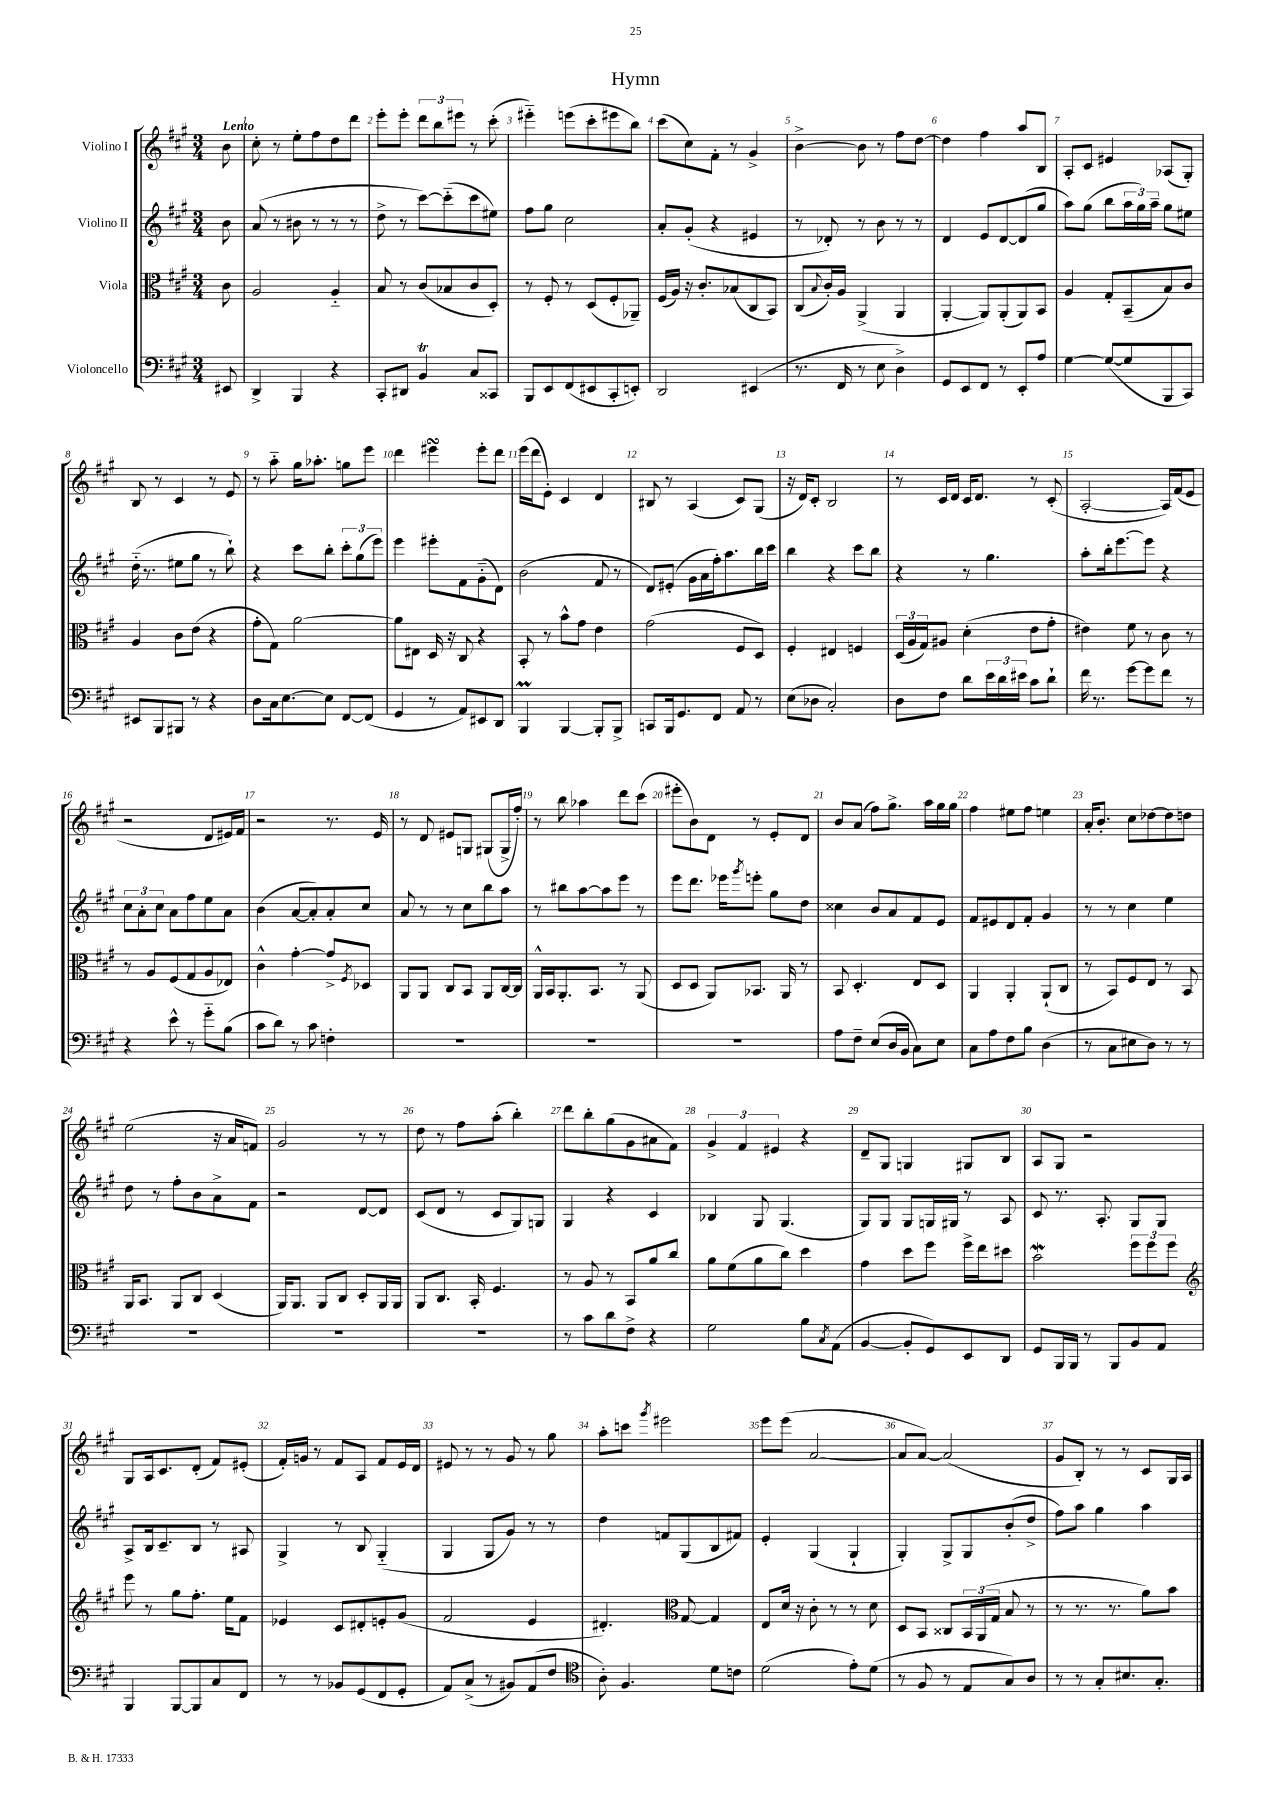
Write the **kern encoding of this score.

**kern	**kern	**kern	**kern
*part4	*part3	*part2	*part1
*staff4	*staff3	*staff2	*staff1
*I"Violoncello	*I"Viola	*I"Violino II	*I"Violino I
*clefF4	*clefC3	*clefG2	*clefG2
*k[f#c#g#]	*k[f#c#g#]	*k[f#c#g#]	*k[f#c#g#]
*M3/4	*M3/4	*M3/4	*M3/4
=	=	=	=
!	!	!	!LO:TX:a:B:t=Lento
8EE#X/	8c#\	8b\	8b\
=1	=1	=1	=1
4DD^/	2A/	(8a/	8cc#'\
.	.	8r	8r
4BBB/	.	8b#X\	8ee'\L
.	.	8r	8ff#\
4r	4A/	8r	8dd\
.	.	8r	8ddd\J
=2	=2	=2	=2
8CC#'/L	8B/	8dd^\	8eee'\L
8DD#X/J	8r	8r	8eee'\J
4BBT/	(8c#/L	[8ccc#\L)	12ddd\L
.	.	.	12bb\
.	8B-X/	(8ccc#\]	.
.	.	.	12eee#X\J
8C#/L	8c#/	8ccc#\	8r
8CC##X/J	8D'/J)	8ee#X\J)	(8ccc#'\
=3	=3	=3	=3
8BBB/L	8r	8ff#\L	4eee#X\)
8EE/	8F#'/	8gg#\J	.
(8FF#/	8r	2cc#\	(8eeen\L
8EE#X/	(8D/L	.	8ccc#'\
8CC#'/	8F#'/	.	8eee#X\
8EEn'/J)	8AA-X~/J)	.	8bb\J)
=4	=4	=4	=4
2DD/	(16F#/LL	8a'/L	(8ccc#\L
.	16A/JJ)	.	.
.	16r	(8g#'/J	8cc#\)
.	8.c#'/L	.	.
.	.	4r	8f#'\J
.	(8B-X/	.	8r
(4EE#X/	8C#/	4e#X/	4g#^/
.	8BB/J)	.	.
=5	=5	=5	=5
8.r	(8C#/L	8r	[4b^\
.	8qqB/	.	.
.	16c#'/L)	8d-X'/)	.
16FF#/	16A/JJ	.	.
8r	(4AA^/	8r	8b\]
8E\	.	8b\	8r
4D^\)	4AA/	8r	8ff#\L
.	.	8r	[8dd\J
=6	=6	=6	=6
8GG#/L	[4AA'/	4d/	4dd\]
8EE/	.	.	.
8FF#/J	8AA/L])	8e/L	4ff#\
8r	(8AA'/	[8d/	.
8EE'/L	8AA/)	(8d/]	8aa/L
8A/J	8BB/J	8gg#/J	8B/J
=7	=7	=7	=7
[4G#\	4A/	8aa\L)	8A'/L
.	.	(8gg#\J	8c#/J
(8G#/L_	8G#'/L	8bb\L	4e#X/
8G#/]	(8BB~/	24aa\L	.
.	.	24gg#\)	.
.	.	24aa~\JJ	.
8BBB/	8B/)	8gg#\L	(8A-X/L
8CC#/J)	8c#/J	8ee#X\J	8G#'/J)
!!LO:LB:g=z
=8	=8	=8	=8
8EE#X/L	4A/	(16dd\	8B/
.	.	8.r	.
8BBB/	.	.	8r
8BBB#X/J	8c#\L	8ee#X\L	4c#/
8r	(8e\J	8gg#\J	.
4r	4r	8r	8r
.	.	8bb`\)	8e/
=9	=9	=9	=9
8D\L	8g#'\L	4r	8r
16C#\k	8G#\J)	.	8aa\
[8.E\	.	.	.
.	[2a\	8ccc#\L	16gg#\KL
.	.	.	8.aa-X'\J
8E\J]	.	8bb'\J	.
[8FF#/L	.	12ccc#'\L	8ggn\L
.	.	(12gg#\	.
(8FF#/J]	.	.	8eee\J
.	.	12eee\J)	.
=10	=10	=10	=10
4GG#/	8a\L]	4eee\	4ddd\
.	8E#X\J	.	.
8r	16D/	8eee#X'\L	4eee#XsSsS\
.	16r	.	.
8AA/L)	8C#/	8f#\	.
8EE#X/	4r	(8g#\	8eee#'\L
8DD/J	.	8d\J)	8ddd\J
=11	=11	=11	=11
4BBBM/	8BB'/	(2b\	(16eee\LL
.	.	.	16ddd\J
.	8r	.	8e'\J)
[4BBB/	8b^^\L	.	4c#/
.	8g#\J	.	.
8BBB'/L]	4e\	8f#/	4d/
8BBB^/J	.	8r	.
=12	=12	=12	=12
8CCn/L	(2g#\	8d/L)	8B#X/
16BBB/k	.	(8e#X'/J	8r
8.GG#/	.	.	.
.	.	16g#\LL	(4A/
.	.	16a\	.
8FF#/J	.	16ff#'\J)	.
.	.	8.aa\	.
8AA/	8F#/L	.	8c#/L)
8r	8D/J)	16bb\L	(8G#/J
.	.	16ccc#\JJ	.
=13	=13	=13	=13
(8E\L	4F#'/	4bb\	16r
.	.	.	16d/KL)
8D-X\J	.	.	8c#'/J
2C#'/)	4E#X/	4r	2B/
.	4Fn/	8ccc#\L	.
.	.	8bb\J	.
=14	=14	=14	=14
8D\L	(24D/LL	4r	8r
.	24A/	.	.
.	24G#/J)	.	.
8F#\J	8A#X/J	.	16c#/LL
.	.	.	16d/JJ
8d\L	(4d'\	8r	16c#/KL
.	.	.	8.d/J
24e\L	.	4.gg#\	.
24d\	.	.	.
24e#X\JJ	.	.	.
8c#\L	8e\L	.	8r
8d`\J	8g#'\J	.	(8c#'/
=15	=15	=15	=15
16f#\	4e#X\)	8aa'\L	[2A'/
8.r	.	.	.
.	.	16bb'\k	.
.	.	[8.eee\	.
[8g#\L	8f#\	.	.
8g#\]	8r	8eee\J]	.
8f#\J	8c#\	4r	16A/LL])
.	.	.	(16f#/J
8r	8r	.	8e/J
!!LO:LB:g=z
=16	=16	=16	=16
4r	8r	12cc#\L	2r
.	.	12a'\	.
.	8A/L	.	.
.	.	12cc#\J	.
8e^^\	(8F#/	8a\L	.
8r	8G#/	8ff#\	.
8g#\L	8A/	8ee\	8d/L
(8B\J	8E-X/J)	8a\J	16e#X/L)
.	.	.	16f#/JJ
=17	=17	=17	=17
8c#\L	4c#^^\	(4b\	2r
8d\J)	.	.	.
8r	[4g#'\	[8a/L	.
8c#\	.	8a'/])	.
4Fn'\	8g#^/L]	8a'/	8.r
.	8qF#/	.	.
.	8D-X/J	8cc#/J	.
.	.	.	16e/
=18	=18	=18	=18
2.r	8AA/L	8a/	8r
.	8AA/J	8r	8d/
.	8C#/L	8r	8e#X/L
.	8BB/J	8cc#\L	8Gn/J
.	8AA/L	8bb\	(8G#X/L
.	[16C#/L	8aa\J	16G#^/L
.	16C#/JJ]	.	16ff#'/JJ)
=19	=19	=19	=19
2.r	16AA^^/LL	8r	8r
.	16BB/J	.	.
.	8.AA'/	8bb#X\L	8bb\
.	.	[8aa\	4aa-X\
.	8.BB/J	.	.
.	.	8aa\]	.
.	8r	8eee\J	8ddd\L
.	(8AA/	8r	(8ccc#\J
=20	=20	=20	=20
2.r	8D/L	8eee\L	8eee#X'\L
.	8D/J	8.ddd\J	8b\)
.	8AA/L)	.	8d\J
.	.	16eee-X\KL	.
.	.	8qggg#/	.
.	8.BB-X/J	8eeen'\J	8r
.	.	8gg#\L	8e'/L
.	16AA/	.	.
.	8r	8dd\J	8d/J
=21	=21	=21	=21
8A\L	8BB/	4cc##X\	8b/L
8F#~\J	4.D'/	.	(8a/J
(8E/L	.	8b/L	8ff#\L)
16D/L	.	8a/	8.gg#^\J
16BB/JJ	.	.	.
8C#\L)	8E/L	8f#/	.
.	.	.	16aa\LL
8E\J	8D/J	8e/J	16gg#\
.	.	.	16gg#\JJ
=22	=22	=22	=22
8C#\L	4AA/	8f#/L	4ff#\
8A\	.	8e#X/	.
8F#\	4AA'/	8d/	8ee#X\L
8B\J	.	8f#'/J	8ff#\J
(4D\	(8AA`/L	4g#/	4een\
.	8C#/J	.	.
=23	=23	=23	=23
8r	8r	8r	16a'/KL
.	.	.	8.b'/J
8C#\L	8BB/L)	8r	.
8E#X\	8F#/	4cc#\	8cc#\L
8D\J)	8E/J	.	[8dd-X\
8r	8r	4ee\	8dd-\]
8r	8BB/	.	8ddn\J
!!LO:LB:g=z
=24	=24	=24	=24
2.r	16AA/KL	8dd\	(2ee\
.	8.BB/J	.	.
.	.	8r	.
.	8AA/L	8ff#'\L	.
.	8C#/J	8b\	.
.	(4D/	8a^\	16r
.	.	.	16a/KL
.	.	8f#\J	8fn/J)
=25	=25	=25	=25
2.r	16AA/KL)	2r	2g#/
.	8.AA/J	.	.
.	8AA/L	.	.
.	8C#/J	.	.
.	8D'/L	[8d/L	8r
.	16AA/L	8d/J]	8r
.	16AA/JJ	.	.
=26	=26	=26	=26
2.r	8AA/L	(8c#/L	8dd\
.	8.C#/J	8d/J	8r
.	.	8r	8ff#\L
.	16BB'/	.	.
.	4.F#/	8c#/L	(8aa'\J
.	.	8G#/)	4bb'\)
.	.	8Gn/J	.
=27	=27	=27	=27
8r	8r	4G#/	8ddd\L
8c#\L	8A/	.	8bb'\
8d\	8r	4r	(8gg#\
8F#^\J	8BB/L	.	8g#\
4r	8a/	4c#/	8a#X\
.	8cc#/J	.	8f#\J)
=28	=28	=28	=28
2G#\	8a\L	4B-X/	6g#^/
.	(8f#\	.	.
.	.	.	6f#/
.	8a\	8G#/	.
.	.	.	6e#X/
.	8cc#\J)	(4.G#/	.
8B\L	4dd\	.	4r
8qC#/	.	.	.
(8AA\J	.	.	.
=29	=29	=29	=29
[4BB/	4g#\	8G#/L)	8d~/L
.	.	8G#/J	8G#/J
8BB'/L]	8dd\L	8G#/L	4Gn/
8GG#/)	8ff#\J	16Gn/L	.
.	.	16G#X/JJ	.
8EE/	16ff#^\LL	8r	8G#X/L
.	16ee\J	.	.
8DD/J	8dd#X\J	8A/	8B/J
=30	=30	=30	=30
8GG#/L	2bW\	8c#/	8A/L
16BBB/L	.	8.r	8G#/J
16BBB/JJ	.	.	.
8r	.	.	2r
.	.	8.A'/	.
8BBB/L	.	.	.
8BB/	12ff#\L	8G#/L	.
.	12ff#\	.	.
8AA/J	.	8G#/J	.
.	12ff#\J	.	.
!!LO:LB:g=z
=31	=31	=31	=31
*	*clefG2	*	*
4BBB/	8eee\	8A^/L	8G#/L
.	8r	16B/k	16A/k
.	.	8.c#~/	8.c#/
[8BBB/L	8gg#\L	.	.
8BBB/]	8.ff#'\J	8B/J	(8d'/J
8C#/	.	8r	8f#/L)
.	16ee\KL	.	.
8FF#/J	8f#\J	8A#X/	(8e#X'/J
=32	=32	=32	=32
8r	4e-X/	4G#^/	16f#'/LL)
.	.	.	16gn/JJ
8r	.	.	8r
8BB-X/L	8c#/L	8r	8f#/L
(8GG#/	8d#X'/	8B/	8A/J
8FF#/	8en'/	(4G#/	8f#/L
8GG#'/J	(8g#/J	.	16e/L
.	.	.	16d/JJ
=33	=33	=33	=33
8AA/L)	2f#/	4G#/	8e#X/
(8C#^/J	.	.	8r
8r	.	8G#/L	8r
8BB#X/L)	.	8g#/J)	8g#/
(8AA/	4e/	8r	8r
8F#/J	.	8r	8gg#\
=34	=34	=34	=34
*clefC4	*	*	*
8A'\)	4.d#X'/)	4dd\	8aa'\L
4.F#/	.	.	8cccn\J
.	.	.	8qggg#/
.	.	8fn/L	2eee#X\
*	*clefC3	*	*
.	[8G#/	(8G#/	.
8d\L	4G#/]	8B/	.
8cn\J	.	8f#X/J)	.
=35	=35	=35	=35
(2d\	8E/L	4e'/	8eee\L
.	16d/Jk	.	(8eee\J
.	16r	.	.
.	8c#'\	(4G#/	[2a/
.	8r	.	.
8e'\L)	8r	4G#`/	.
(8d\J	8d\	.	.
=36	=36	=36	=36
8r	8D/L	4G#'/)	8a/L]
8F#/	8BB/J	.	[8a/J)
8r	8C##X/L	8G#^/L	(2a/]
8E/L	24BB/L	8G#/	.
.	(24AA/	.	.
.	24G#/JJ	.	.
8G#/)	8B/	(8b'/	.
8A/J	8r	8dd^/J	.
=37	=37	=37	=37
8r	8r	8ff#\L)	8g#/L
8r	8.r	8aa\J	8B'/J)
8G#'/L	.	4gg#\	8r
.	8.r	.	.
8.B#X/	.	.	8r
.	8a\L)	4aa\	8c#/L
8.G#'/J	.	.	.
.	8b\J	.	16G#/L
.	.	.	16A/JJ
==	==	==	==
*-	*-	*-	*-
